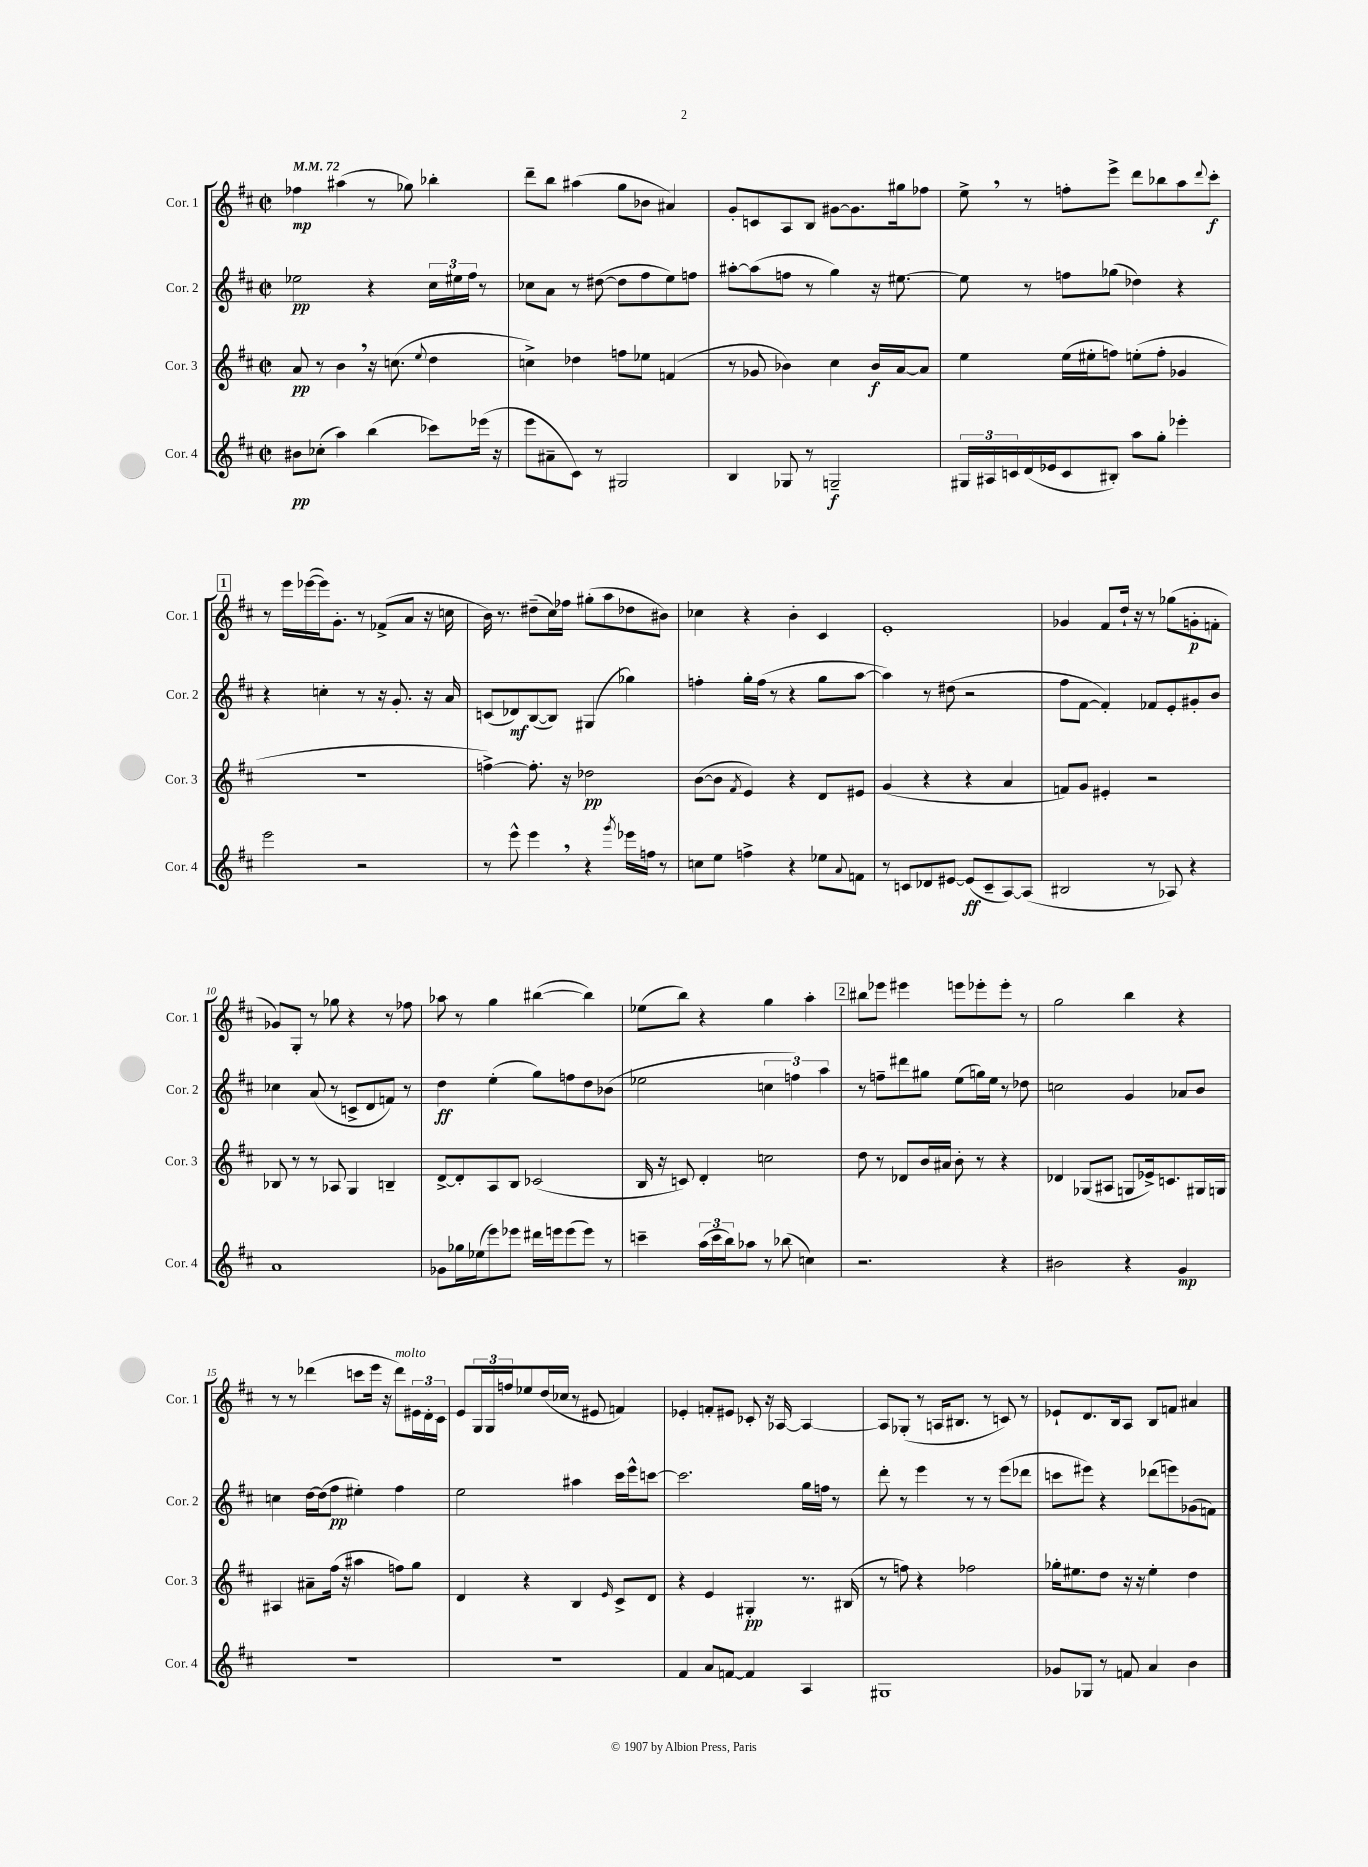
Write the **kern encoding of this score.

**kern	**dynam	**kern	**dynam	**kern	**dynam	**kern	**dynam
*part4	*part4	*part3	*part3	*part2	*part2	*part1	*part1
*staff4	*staff4	*staff3	*staff3	*staff2	*staff2	*staff1	*staff1
*I"Cor. 4	*	*I"Cor. 3	*	*I"Cor. 2	*	*I"Cor. 1	*
*I'Cor. 4	*	*I'Cor. 3	*	*I'Cor. 2	*	*I'Cor. 1	*
*clefG2	*	*clefG2	*	*clefG2	*	*clefG2	*
*k[f#c#]	*	*k[f#c#]	*	*k[f#c#]	*	*k[f#c#]	*
*M2/2	*	*M2/2	*	*M2/2	*	*M2/2	*
*met(c|)	*	*met(c|)	*	*met(c|)	*	*met(c|)	*
*MM72	*	*MM72	*	*MM72	*	*MM72	*
=1	=1	=1	=1	=1	=1	=1	=1
8b#X\L	pp	8a/	pp	2ee-X\	pp	4ff-X\	mp
(8cc-X'\J	.	8r	.	.	.	.	.
4aa\)	.	4b,\	.	.	.	(4aa#X\	.
(4bb\	.	16r	.	4r	.	8r	.
.	.	(8.ccn\	.	.	.	.	.
.	.	.	.	.	.	8gg-X\)	.
.	.	8qqee/	.	.	.	.	.
8ccc-X\L)	.	4dd\	.	24cc#\LL	.	4bb-X'\	.
.	.	.	.	24ee#X\	.	.	.
.	.	.	.	24ff#\JJ	.	.	.
(16eee-X\Jk	.	.	.	8r	.	.	.
16r	.	.	.	.	.	.	.
=2	=2	=2	=2	=2	=2	=2	=2
8eee\L	.	4ccn^\)	.	8cc-X\L	.	8ddd~\L	.
8a#X~\	.	.	.	8a\J	.	8bb\J	.
8c#\J)	.	4dd-X\	.	8r	.	(4aa#X\	.
8r	.	.	.	([8dd#X\	.	.	.
2G#X/	.	8ffn\L	.	8dd#\L]	.	8gg\L	.
.	.	8ee-X\J	.	8ff#\	.	8b-X\J	.
.	.	(4fn/	.	8ee\)	.	4a#X/)	.
.	.	.	.	8ffn\J	.	.	.
=3	=3	=3	=3	=3	=3	=3	=3
4B/	.	8r	.	[8aa#X'\L	.	8g'/L	.
.	.	8g-X/	.	(8aa#\]	.	8cn/	.
8G-X/	.	4b-X\)	.	8ffn\J	.	8A/	.
8r	.	.	.	8r	.	8B/J	.
2Gn~/	f	4cc#\	.	4gg\)	.	[8g#X\L	.
.	.	.	.	.	.	8.g#\]	.
.	.	16b-/LL	f	16r	.	.	.
.	.	[16a/J	.	[8.ee#X\	.	16gg#X\k	.
.	.	8a/J]	.	.	.	8ff-X\J	.
=4	=4	=4	=4	=4	=4	=4	=4
24G#X/LL	.	4ee\	.	8ee#\]	.	8ee^,\	.
24A#X/	.	.	.	.	.	.	.
24cn/	.	.	.	.	.	.	.
(16d/	.	.	.	8r	.	8r	.
16e-X/J	.	.	.	.	.	.	.
8c/	.	(16ee\LL	.	8ffn\L	.	8ffn'\L	.
.	.	16ee#X'\J	.	.	.	.	.
8B#X'/J)	.	8ffn\J)	.	(8gg-X\J	.	8eee^\J	.
8aa\L	.	(8een'\L	.	4dd-X\)	.	8ddd\L	.
8gg'\J	.	8ff'\J	.	.	.	8bb-X\	.
4eee-X'\	.	4g-X/	.	4r	.	8aa\	.
.	.	.	.	.	.	8qqddd/	.
.	.	.	.	.	.	8ccc#'\J	f
!!LO:LB:g=z
!!LO:REH:place=s1:t=1
=5	=5	=5	=5	=5	=5	=5	=5
2eee\	.	1r	.	4r	.	8r	.
.	.	.	.	.	.	16eee\LL	.
.	.	.	.	.	.	([16eee-X\	.
.	.	.	.	4ccn'\	.	16eee-\J])	.
.	.	.	.	.	.	8.g'\J	.
2r	.	.	.	8r	.	8r	.
.	.	.	.	16r	.	(8f-X^/L	.
.	.	.	.	8.g'/	.	.	.
.	.	.	.	.	.	8a/J	.
.	.	.	.	16r	.	16r	.
.	.	.	.	16a/	.	16ccn\	.
=6	=6	=6	=6	=6	=6	=6	=6
8r	.	[4ffn^\)	.	(8cn/L	.	16b\)	.
.	.	.	.	.	.	8.r	.
8eee^^\	.	.	.	8d-X/)	mf	.	.
4eee,\	.	8.ff'\]	.	([8B/	.	(8dd#X~\L	.
.	.	.	.	8B/J])	.	16cc#\L)	.
.	.	16r	.	.	.	16ff-X\JJ	.
4r	.	2dd-X\	pp	(4G#X/	.	(8gg#X'\L	.
.	.	.	.	.	.	8aa\	.
8qggg/	.	.	.	.	.	.	.
16eee-X\LL	.	.	.	4gg-X\)	.	8dd-X\	.
16ffn\JJ	.	.	.	.	.	.	.
8r	.	.	.	.	.	8b#X\J)	.
=7	=7	=7	=7	=7	=7	=7	=7
8ccn\L	.	([8b\L	.	4ffn'\	.	4cc-X\	.
8ee\J	.	8b\J]	.	.	.	.	.
.	.	8qf#/	.	.	.	.	.
4ffn^\	.	4e/)	.	16gg'\LL	.	4r	.
.	.	.	.	(16ff\JJ	.	.	.
.	.	.	.	8r	.	.	.
4r	.	4r	.	4r	.	4b'\	.
8ee-X\L	.	8d/L	.	8gg\L	.	4c#/	.
8qqa/	.	.	.	.	.	.	.
8fn\J	.	8e#X/J	.	[8aa\J	.	.	.
=8	=8	=8	=8	=8	=8	=8	=8
8r	.	(4g/	.	4aa\])	.	1e'	.
8cn/L	.	.	.	.	.	.	.
8d-X/	.	4r	.	8r	.	.	.
[8e#X/J	.	.	.	(8dd#X\	.	.	.
(8e#/L]	ff	4r	.	2r	.	.	.
8c~/	.	.	.	.	.	.	.
[8A/)	.	4a/	.	.	.	.	.
(8A/J]	.	.	.	.	.	.	.
=9	=9	=9	=9	=9	=9	=9	=9
2B#X/	.	8fn/L)	.	8ff#\L	.	4g-X/	.
.	.	8g/J	.	[8f#\J	.	.	.
.	.	4e#X'/	.	4f#'/])	.	8f#/L	.
.	.	.	.	.	.	16dd`/Jk	.
.	.	.	.	.	.	16r	.
8r	.	2r	.	8f-X/L	.	8r	.
8A-X/)	.	.	.	8e'/	.	(8gg-X\L	.
4r	.	.	.	8g#X'/	.	8gn'\	p
.	.	.	.	8b/J	.	8fn'\J	.
!!LO:LB:g=z
=10	=10	=10	=10	=10	=10	=10	=10
1a	.	8B-X/	.	4cc-X\	.	8g-X/L)	.
.	.	8r	.	.	.	8G'/J	.
.	.	8r	.	(8a/	.	8r	.
.	.	8A-X/	.	8r	.	8gg-X\	.
.	.	4G/	.	8cn^/L	.	4r	.
.	.	.	.	8d/	.	.	.
.	.	4Bn~/	.	8fn/J)	.	8r	.
.	.	.	.	8r	.	8ff-X\	.
=11	=11	=11	=11	=11	=11	=11	=11
8g-X\L	.	[8d^/L	.	4dd\	ff	8aa-X\	.
16gg-X\L	.	8d'/]	.	.	.	8r	.
(16ee-X\J	.	.	.	.	.	.	.
8eee\)	.	8A/	.	(4ee'\	.	4gg\	.
8eee-X\J	.	8B/J	.	.	.	.	.
16ddd#X\LL	.	(2c-X/	.	8gg\L)	.	([4bb#X\	.
16eeen\J	.	.	.	.	.	.	.
(8eee\	.	.	.	8ffn\	.	.	.
8eee\J)	.	.	.	8dd\	.	4bb#\])	.
8r	.	.	.	(8b-X\J	.	.	.
=12	=12	=12	=12	=12	=12	=12	=12
4cccn~\	.	16B/	.	2ee-X\	.	(8ee-X\L	.
.	.	16r	.	.	.	.	.
.	.	8cn/)	.	.	.	8bb\J)	.
(24aa\LL	.	4d'/	.	.	.	4r	.
24ccc\	.	.	.	.	.	.	.
24bb\J)	.	.	.	.	.	.	.
8aa-X\J	.	.	.	.	.	.	.
8r	.	2ccn\	.	6ccn\	.	4gg\	.
(8bb-X\	.	.	.	.	.	.	.
.	.	.	.	6ffn\)	.	.	.
4ccn\)	.	.	.	.	.	4aa'\	.
.	.	.	.	6aa\	.	.	.
!!LO:REH:place=s1:t=2
=13	=13	=13	=13	=13	=13	=13	=13
2.r	.	8dd\	.	8r	.	8bb#X\L	.
.	.	8r	.	8ffn~\L	.	8eee-X\J	.
.	.	8d-X/L	.	8ddd#X\	.	4eee#X\	.
.	.	16b/L	.	8gg#X\J	.	.	.
.	.	16a#X/JJ	.	.	.	.	.
.	.	8b'\	.	(8ee\L	.	8eeen\L	.
.	.	8r	.	16ggn\L)	.	8eee-X'\	.
.	.	.	.	16ee\JJ	.	.	.
4r	.	4r	.	8r	.	8eee-'\J	.
.	.	.	.	8dd-X\	.	8r	.
=14	=14	=14	=14	=14	=14	=14	=14
2b#X\	.	4d-X/	.	2ccn\	.	2gg\	.
.	.	(8G-X/L	.	.	.	.	.
.	.	8A#X/J	.	.	.	.	.
4r	.	8Gn/L	.	4g/	.	4bb\	.
.	.	16e-X^/k)	.	.	.	.	.
.	.	8.cn/	.	.	.	.	.
4g/	mp	.	.	8a-X/L	.	4r	.
.	.	16G#X/L	.	8b/J	.	.	.
.	.	16Gn/JJ	.	.	.	.	.
!!LO:LB:g=z
=15	=15	=15	=15	=15	=15	=15	=15
1r	.	4A#X/	.	4ccn\	.	8r	.
.	.	.	.	.	.	8r	.
.	.	8a#X~\L	.	[16dd\LL	.	(4ddd-X\	.
.	.	.	.	(16dd\J]	.	.	.
.	.	(16ff#\Jk	.	8ff#\J	pp	.	.
.	.	16r	.	.	.	.	.
.	.	4aa#X\	.	4ee#X'\)	.	8cccn\L	.
.	.	.	.	.	.	16eee\Jk	.
.	.	.	.	.	.	16r	.
!	!	!	!	!	!	!LO:TX:a:i:t=molto	!
.	.	8ffn\L)	.	4ff#\	.	8ddd-\L)	.
.	.	8gg\J	.	.	.	24e#X\L	.
.	.	.	.	.	.	24d'\	.
.	.	.	.	.	.	24c#\JJ	.
=16	=16	=16	=16	=16	=16	=16	=16
1r	.	4d/	.	2ee\	.	8e/L	.
.	.	.	.	.	.	24G/L	.
.	.	.	.	.	.	24G/	.
.	.	.	.	.	.	24ffn/J	.
.	.	4r	.	.	.	8ee-X/	.
.	.	.	.	.	.	(16dd/L	.
.	.	.	.	.	.	16cc-X/JJ	.
.	.	4B/	.	4aa#X\	.	8r	.
.	.	.	.	.	.	8e#X/	.
.	.	16qqe/	.	.	.	.	.
.	.	8c#^/L	.	16ccc#\LL	.	4fn/)	.
.	.	.	.	16eee^^\J	.	.	.
.	.	8d/J	.	[8cccn\J	.	.	.
=17	=17	=17	=17	=17	=17	=17	=17
4f#/	.	4r	.	2.ccc\]	.	4e-X'/	.
8a/L	.	4e/	.	.	.	8fn'/L	.
[8fn/J	.	.	.	.	.	8e#X/J	.
4f/]	.	4G#X'/	pp	.	.	8c-X'/	.
.	.	.	.	.	.	16r	.
.	.	.	.	.	.	[16A-X/	.
4A/	.	8.r	.	16gg\LL	.	4A-/_	.
.	.	.	.	16ffn\JJ	.	.	.
.	.	.	.	8r	.	.	.
.	.	(16B#X/	.	.	.	.	.
=18	=18	=18	=18	=18	=18	=18	=18
1G#X	.	8r	.	8ddd'\	.	8A-/L]	.
.	.	8ffn\)	.	8r	.	(8G-X'/J	.
.	.	4r	.	4eee\	.	8r	.
.	.	.	.	.	.	16An/KL	.
.	.	.	.	.	.	8.B#X/J	.
.	.	2ff-X\	.	8r	.	.	.
.	.	.	.	8r	.	8r	.
.	.	.	.	(8eee\L	.	8cn/)	.
.	.	.	.	8ddd-X\J	.	8r	.
=19	=19	=19	=19	=19	=19	=19	=19
8g-X/L	.	16gg-X'\KL	.	8cccn\L	.	8e-X`/L	.
.	.	8.ee#X\	.	.	.	.	.
8G-X/J	.	.	.	8eee#X\J)	.	8.d/	.
8r	.	8dd\J	.	4r	.	.	.
.	.	.	.	.	.	16B/k	.
8fn/	.	16r	.	.	.	8A/J	.
.	.	16r	.	.	.	.	.
4a/	.	4ee#'\	.	(8ddd-X\L	.	8B/L	.
.	.	.	.	8eeen\)	.	8fn/J	.
4b\	.	4dd\	.	(8g-X\	.	4a#X/	.
.	.	.	.	8fn\J)	.	.	.
==	==	==	==	==	==	==	==
*-	*-	*-	*-	*-	*-	*-	*-
